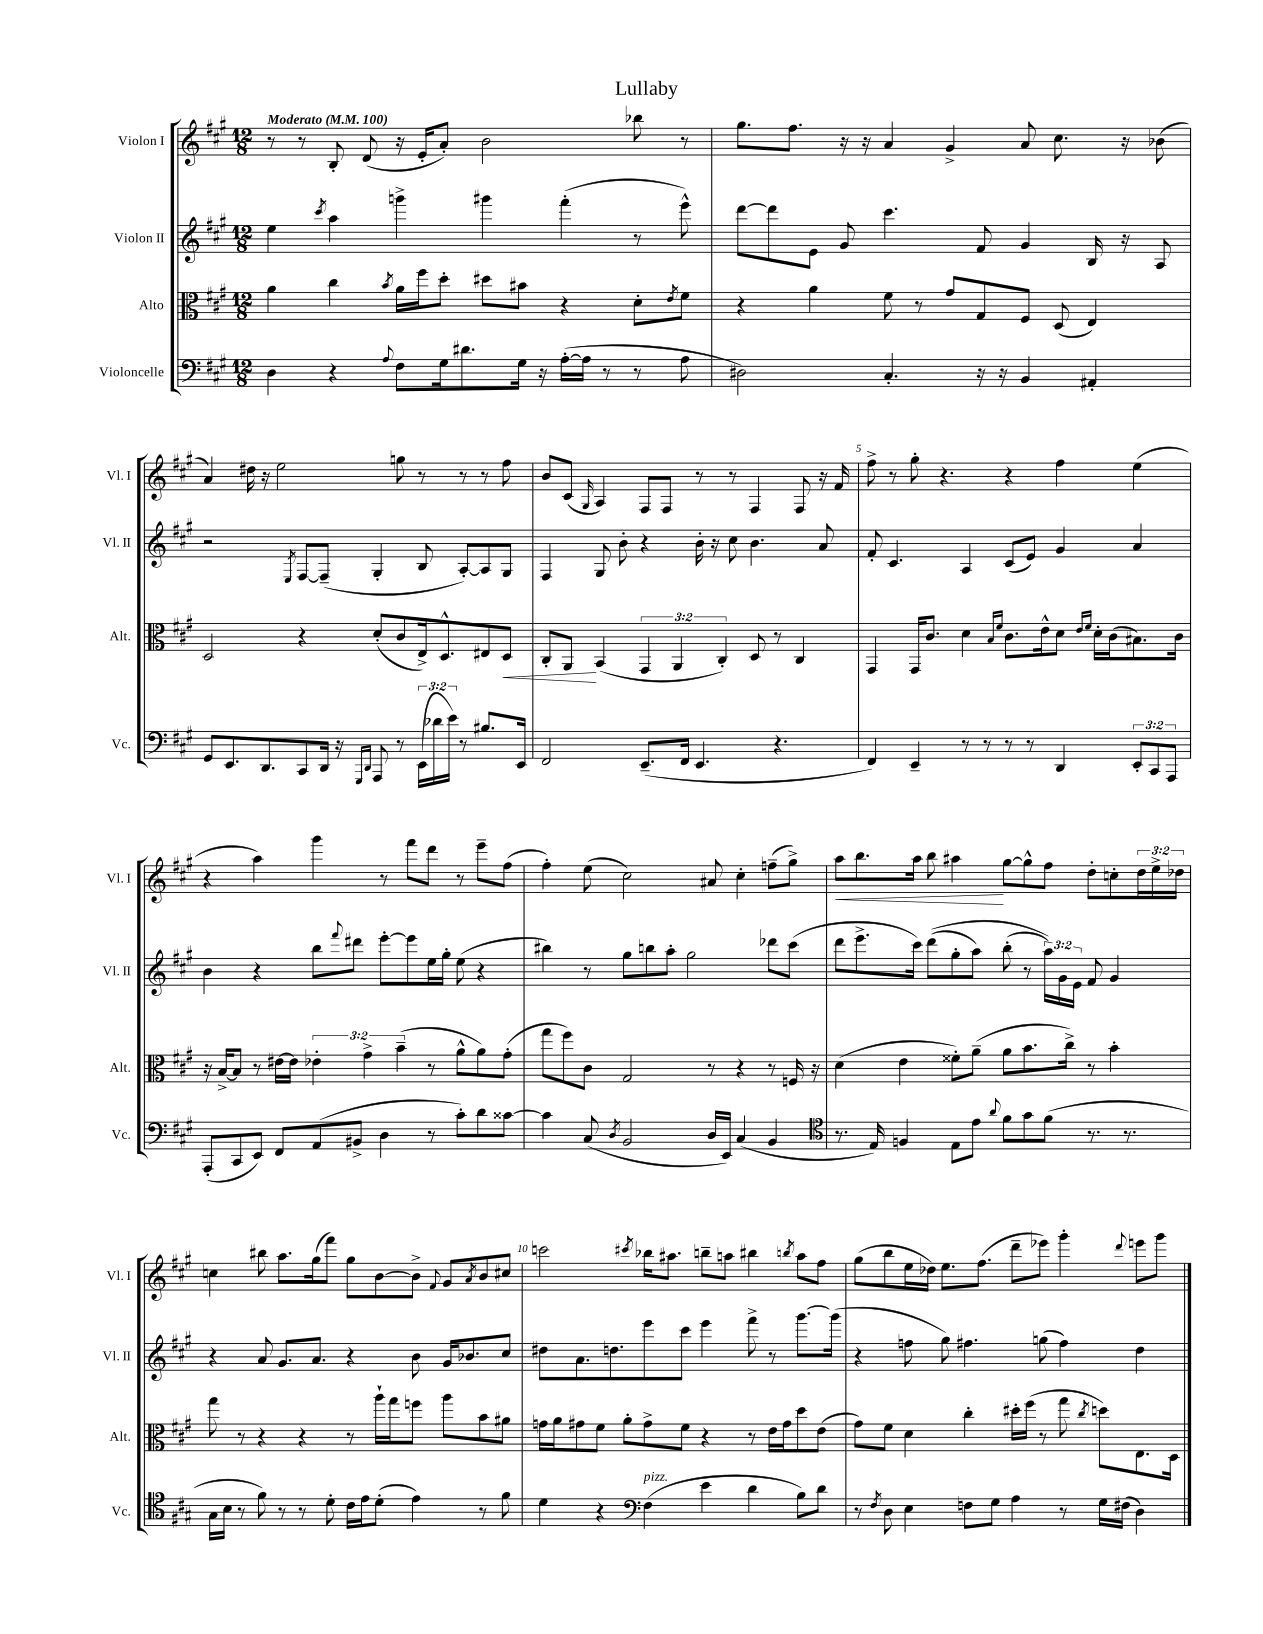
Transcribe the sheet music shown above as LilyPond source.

\header { title = "Lullaby" }
<<
\new StaffGroup <<
\new Staff = "s0" \with { instrumentName = "Violon I" shortInstrumentName = "Vl. I" } {
    \clef treble \key a \major \numericTimeSignature \time 12/8 \override Staff.TupletNumber.text = #tuplet-number::calc-fraction-text \tempo "Moderato" 4 = 100
    r8 r8 b8-. d'8( r16 e'16-. a'8-.) b'2 bes''8 r8 |
    gis''8. fis''8. r16 r16 a'4 gis'4-> a'8 cis''8. r16 bes'8( |
    a'4) dis''16 r16 e''2 g''8 r8 r8 r8 fis''8 |
    b'8 cis'8( \grace { gis16 } a4) fis8 fis8 r8 r8 fis4 fis8 r16 fis'16 |
    fis''8-> r8 gis''8-. r4. r4 fis''4 e''4( |
    r4 a''4) gis'''4 r8 fis'''8 d'''8 r8 e'''8-- fis''8( |
    fis''4-.) e''8( cis''2) ais'8 cis''4-. f''8--( gis''8->) |
    a''8\< b''8. a''16 b''8 ais''4\! gis''8~ gis''8-^ fis''8 d''8-. c''8-. \tuplet 3/2 { d''16 e''16-> des''16 } |
    c''4 bis''8 a''8. gis''16( fis'''8) gis''8 b'8~ b'8-> \appoggiatura { fis'8 } gis'8 \acciaccatura { a'8 } b'8 cis''8 |
    c'''2 \acciaccatura { cis'''8 } bes''16 ais''8. b''8-- a''8 bis''4 \acciaccatura { b''8 } a''8 fis''8 |
    gis''8( b''8 e''16 des''16) e''8. fis''8.( d'''8-- ees'''8) gis'''4-. \appoggiatura { d'''8 } e'''8 gis'''8 \bar "|." |
}
\new Staff = "s1" \with { instrumentName = "Violon II" shortInstrumentName = "Vl. II" } {
    \clef treble \key a \major \numericTimeSignature \time 12/8 \override Staff.TupletNumber.text = #tuplet-number::calc-fraction-text
    e''4 \acciaccatura { cis'''8 } a''4 g'''4-> gis'''4 fis'''4-.( r8 e'''8-^) |
    d'''8~ d'''8 e'8 gis'8 cis'''4. fis'8 gis'4 b16 r16 a8 |
    r2 \acciaccatura { e8 } fis8~ fis8--( gis4-. b8 a8~-.) a8 gis8 |
    fis4 gis8 b'8-. r4 b'16-. r16 cis''8 b'4. a'8 |
    fis'8-. cis'4. a4 cis'8( e'8) gis'4 a'4 |
    b'4 r4 b''8 \appoggiatura { fis'''8 } dis'''8 e'''8~-. e'''8 e''16 gis''16-. e''8( r4 |
    bis''4) r8 gis''8 b''8 a''8-. gis''2 des'''8 cis'''8( |
    d'''8 e'''8.-> cis'''16) d'''8(\( gis''8-. a''8) b''8-.( r8 \tuplet 3/2 { a''16)\) gis'16 e'16 } fis'8 gis'4 |
    r4 a'8 gis'8. a'8. r4 b'8 gis'16 bes'8. cis''8 |
    dis''8 a'8. d''8. e'''8 cis'''8 e'''4 fis'''8-> r8 gis'''8.~ gis'''16( |
    r4 f''8 gis''8) fis''4. g''8( fis''4) d''4 \bar "|." |
}
\new Staff = "s2" \with { instrumentName = "Alto" shortInstrumentName = "Alt." } {
    \clef alto \key a \major \numericTimeSignature \time 12/8 \override Staff.TupletNumber.text = #tuplet-number::calc-fraction-text
    a'4 cis''4 \acciaccatura { b'8 } a'16 fis''16 d''8-. dis''8 bis'8 r4 d'8-. \acciaccatura { e'8 } fis'8 |
    r4 a'4 fis'8 r8 gis'8 gis8 fis8 d8( e4) |
    d2 r4 d'8-.( cis'8 e16->) d8.-^ eis8 d8\< |
    cis8-. a,8\! b,4( \tuplet 3/2 { gis,4 a,4 cis4-.) } d8 r8 cis4 |
    gis,4 gis,16 cis'8. d'4 \grace { b16 fis'16 } cis'8. e'16-^ d'8 \grace { e'16 fis'16 } d'16-. cis'16( bis8.) cis'16 |
    r16 b16~-> b8 r8 eis'16~ eis'16 \tuplet 3/2 { ees'4-. gis'4-> b'4--( } r8 a'8-^ a'8) gis'8-.( |
    gis''8 fis''8) cis'8 gis2 r8 r4 r8 f16 r16 |
    d'4( e'4 fisis'8-.) a'8--( a'8 b'8. cis''16->) r8 b'4-. |
    gis''8 r8 r4 r4 r8 a''16-! gis''16 f''8 a''8 b'8 ais'8 |
    g'16 a'16 gis'8 fis'8 a'8-. gis'8-> fis'8 r4 r8 e'16 gis'16 d''8 e'8( |
    gis'8) fis'8 d'4 cis''4-. dis''16-. fis''16( r8 gis''8 \acciaccatura { cis''8 } d''8) e8. d16 \bar "|." |
}
\new Staff = "s3" \with { instrumentName = "Violoncelle" shortInstrumentName = "Vc." } {
    \clef bass \key a \major \numericTimeSignature \time 12/8 \override Staff.TupletNumber.text = #tuplet-number::calc-fraction-text
    d4 r4 \appoggiatura { a8 } fis8 gis16 dis'8. gis16 r16 a16~-.( a16 r8 r8 a8 |
    dis2) cis4.-. r16 r16 b,4 ais,4-. |
    gis,8 e,8. d,8. cis,8 d,16 r16 \grace { gis,,16 d,16 } a,,8 r8 \tuplet 3/2 { e,16( des'16 e'16) } r8 bis8. e,16 |
    fis,2 e,8.--( fis,16 e,4. r4. |
    fis,4) e,4-- r8 r8 r8 r8 d,4 \tuplet 3/2 { e,8-. cis,8 a,,8 } |
    a,,8-.( cis,8 e,8) fis,8 a,8( bis,8-> d4 r8 cis'8-.) d'8 cisis'8~ |
    cisis'4 cis8( \acciaccatura { d8 } b,2 d16 e,16) cis4( b,4 |
    \clef tenor r8. e16) f4 e8 e'8 \appoggiatura { a'8 } fis'8 gis'8 fis'8( r8. r8. |
    gis16 b16 r8 fis'8) r8 r8 d'8-. cis'16 e'16 d'8-.( e'4) r8 fis'8 |
    d'4 r4 \clef bass fis4^\markup { \italic "pizz." }( e'4 d'4 b8) d'8 |
    r8 \acciaccatura { fis8 } d8 e4 f8 gis8 a4 r8 gis16 fis16( d4) \bar "|." |
}
>>
>>
\layout { \context { \Score \override BarNumber.break-visibility = ##(#f #t #t) barNumberVisibility = #(every-nth-bar-number-visible 5) } }
